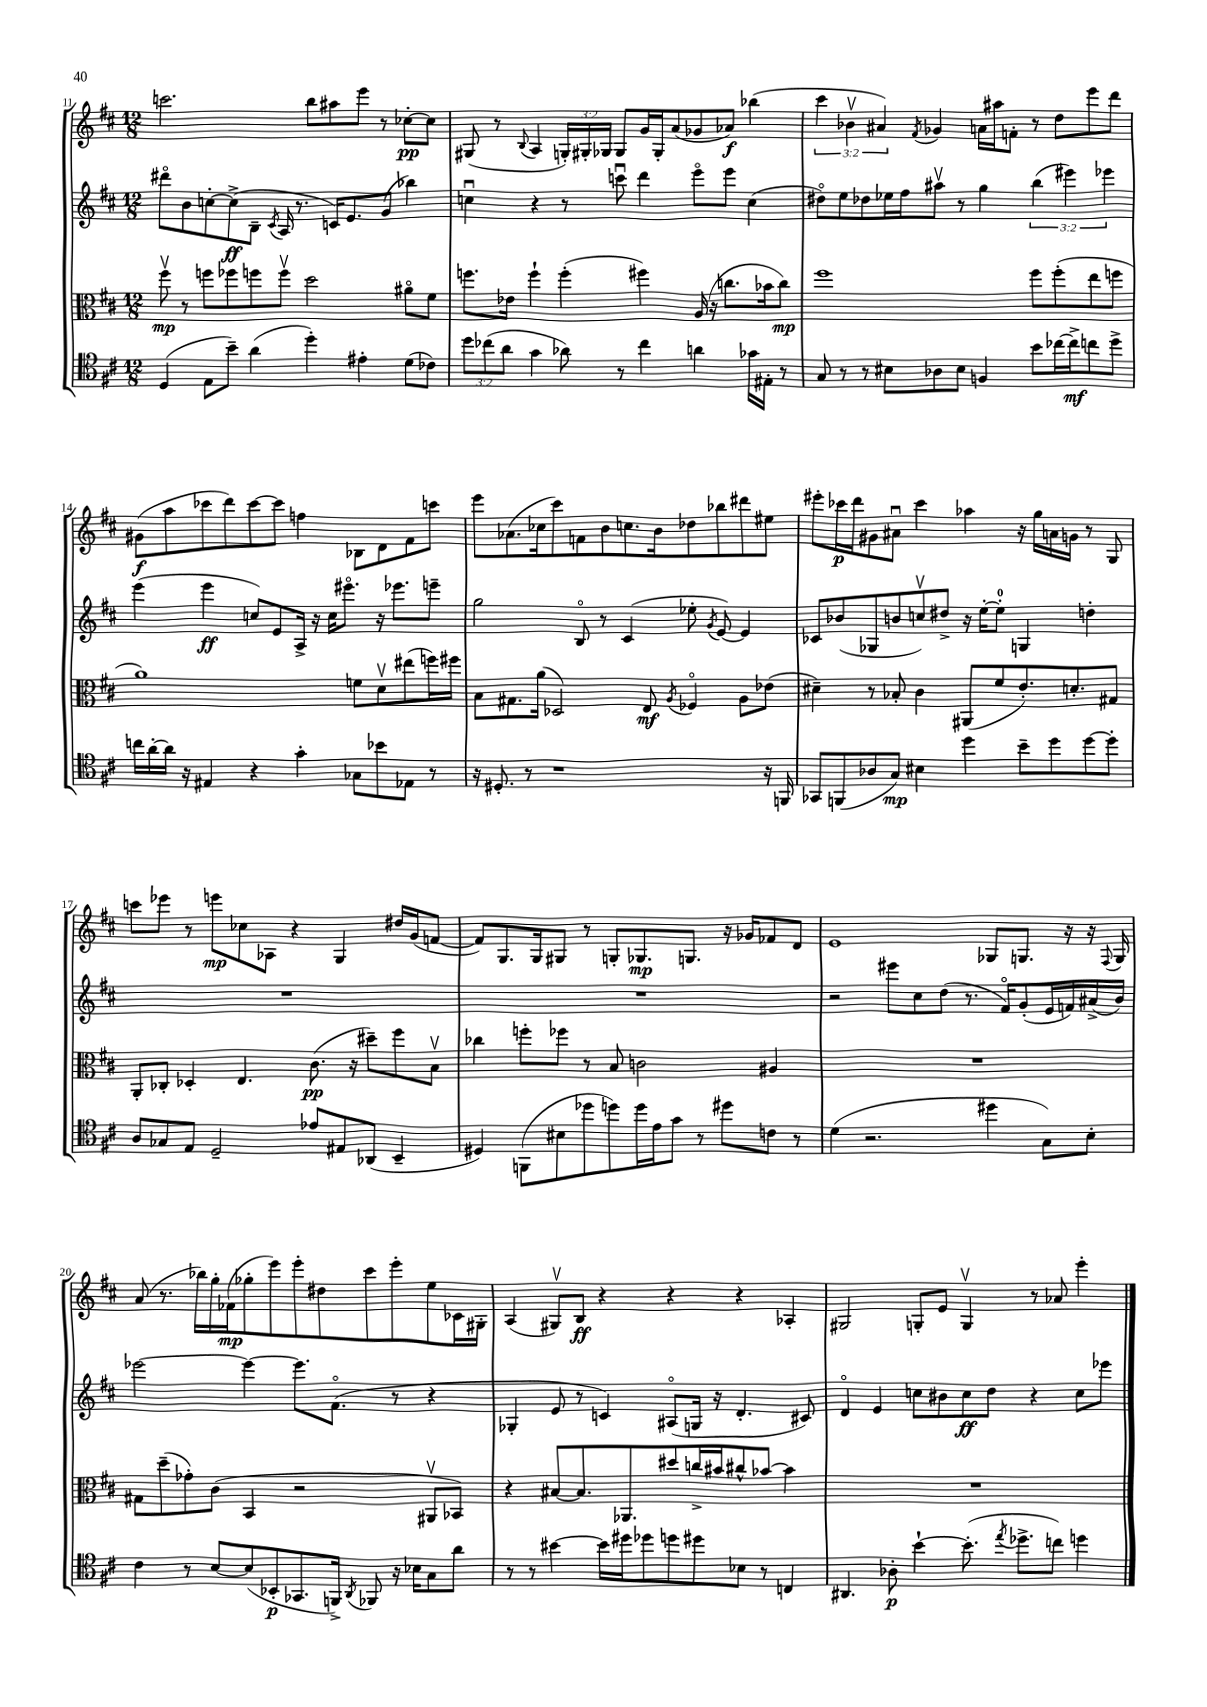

**kern	**dynam	**kern	**dynam	**kern	**dynam	**kern	**dynam
*part4	*part4	*part3	*part3	*part2	*part2	*part1	*part1
*staff4	*staff4	*staff3	*staff3	*staff2	*staff2	*staff1	*staff1
*clefC4	*	*clefC3	*	*clefG2	*	*clefG2	*
*k[f#c#]	*	*k[f#c#]	*	*k[f#c#]	*	*k[f#c#]	*
*M12/8	*	*M12/8	*	*M12/8	*	*M12/8	*
=11	=11	=11	=11	=11	=11	=11	=11
(4D/	.	8ff#v\	mp	8ddd#X\L	.	2.cccn\	.
.	.	8r	.	8b\	.	.	.
8E\L	.	8ffn\L	.	[8ccn'\	.	.	.
8b~\J)	.	8ff-X\	.	(8cc^\]	ff	.	.
(4a\	.	8ffn\	.	8B~\J	.	.	.
.	.	.	.	8qc#/	.	.	.
.	.	8ffv\J	.	16A/	.	.	.
.	.	.	.	8.r	.	.	.
4dd'\)	.	2dd\	.	.	.	8bb\L	.
.	.	.	.	16cn/KL)	.	8aa#X\	.
.	.	.	.	8.e/	.	.	.
4e#X'\	.	.	.	.	.	8eee\J	.
.	.	.	.	(8g/J	.	8r	.
(8d\L	.	8a#X\L	.	4bb-X\)	.	[8cc-X'\L	pp
8c-X\J)	.	8f#\J	.	.	.	8cc-\J]	.
=12	=12	=12	=12	=12	=12	=12	=12
12dd\L	.	8.ffn\L	.	4ccnu\	.	(8G#X/	.
(12cc-X\	.	.	.	.	.	.	.
.	.	.	.	.	.	8r	.
12a\J	.	.	.	.	.	.	.
.	.	16e-X\Jk	.	.	.	.	.
.	.	.	.	.	.	8qqB/	.
4g\	.	4ff`\	.	4r	.	4A/	.
8a-X\)	.	(4ff'\	.	8r	.	24Gn'/LL)	.
.	.	.	.	.	.	24G#X'/	.
.	.	.	.	.	.	24G-X/JJ	.
8r	.	.	.	8cccnu\	.	8G-/L	.
4cc-\	.	4ff#X\)	.	4ddd\	.	16g/L	.
.	.	.	.	.	.	16G-'/J	.
.	.	.	.	.	.	(8a/	.
4an\	.	(16A/	.	8eee\L	.	8g-X/	.
.	.	16r	.	.	.	.	.
.	.	8.ccn\L	.	8eee\J	.	8a-X/J)	f
16g-X\LL	.	.	.	(4cc\	.	(4bb-X\	.
16E#X'\JJ	.	16b-X\k	.	.	.	.	.
8r	.	8cc\J)	mp	.	.	.	.
=13	=13	=13	=13	=13	=13	=13	=13
8G/	.	1ff#	.	8dd#X\L)	.	6ccc#\	.
8r	.	.	.	8ee\	.	.	.
.	.	.	.	.	.	6b-Xv\	.
8r	.	.	.	8dd-X\	.	.	.
.	.	.	.	.	.	6a#X/)	.
8B#X\L	.	.	.	16ee-X\L	.	.	.
.	.	.	.	16ff#\J	.	.	.
.	.	.	.	.	.	8qf#/	.
8A-X\	.	.	.	8aa#Xv\J	.	4g-X/	.
8B#\J	.	.	.	8r	.	.	.
4Fn/	.	.	.	4gg\	.	16an\LL	.
.	.	.	.	.	.	16aa#X\J	.
.	.	.	.	.	.	8fn'\J	.
8b\L	.	8ff#\L	.	(6bb\	.	8r	.
[16cc-X\L	.	(8ff#'\	.	.	.	8dd\L	.
.	.	.	.	6eee#X\)	.	.	.
16cc-^\J]	mf	.	.	.	.	.	.
8ccn\	.	8ee\	.	.	.	8eee\	.
.	.	.	.	6eee-X\	.	.	.
8dd^\J	.	8ffn\J	.	.	.	8ddd\J	.
!!LO:LB:g=z
=14	=14	=14	=14	=14	=14	=14	=14
16ccn\LL	.	1a)	.	(4eee\	.	(8g#X\L	f
[16a'\	.	.	.	.	.	.	.
16a\JJ]	.	.	.	.	.	8aa\	.
16r	.	.	.	.	.	.	.
4E#X/	.	.	.	4eee\	ff	8ccc-X\	.
.	.	.	.	.	.	8ddd\)	.
4r	.	.	.	8ccn/L)	.	[8ccc-\	.
.	.	.	.	8e/	.	8ccc-\J]	.
4g'\	.	.	.	16A^/Jk	.	4ffn\	.
.	.	.	.	16r	.	.	.
.	.	.	.	16cc\KL	.	.	.
.	.	.	.	8.eee#X\J	.	.	.
8G-X\L	.	8fn\L	.	.	.	8B-X\L	.
8b-X\	.	8dv\	.	16r	.	8d\	.
.	.	.	.	8.eee-X\L	.	.	.
8E-X\J	.	(8ee#X\	.	.	.	8f#\	.
8r	.	16ffn\L)	.	8eeen~\J	.	8cccn\J	.
.	.	16ff#X\JJ	.	.	.	.	.
=15	=15	=15	=15	=15	=15	=15	=15
16r	.	8B\L	.	2gg\	.	8eee\L	.
8.D#X'/	.	.	.	.	.	.	.
.	.	8.G#X\	.	.	.	(8.a-X\	.
8r	.	.	.	.	.	.	.
.	.	(16a\Jk	.	.	.	16cc-X\k	.
1r	.	2D-X/)	.	.	.	8ccc#\)	.
.	.	.	.	8B/	.	8fn\	.
.	.	.	.	8r	.	8b\	.
.	.	.	.	(4c#/	.	8.ccn\	.
.	.	8E/	mf	.	.	.	.
.	.	.	.	.	.	16b\k	.
.	.	8qA/	.	.	.	.	.
.	.	4F-X/	.	8ee-X'\	.	8dd-X\	.
.	.	.	.	8qg/	.	.	.
.	.	.	.	[8e/)	.	8bb-X\	.
.	.	8A\L	.	4e/]	.	8ddd#X\	.
16r	.	(8e-X\J	.	.	.	8ee#X\J	.
16FFn/	.	.	.	.	.	.	.
=16	=16	=16	=16	=16	=16	=16	=16
8GG-X/L	.	4d#X~\)	.	8c-X/L	.	8eee#X'\L	.
(8FFn/	.	.	.	(8b-X/	.	16ccc-X\L	p
.	.	.	.	.	.	16ddd\J	.
8A-X/	.	8r	.	8G-X/	.	8g#X\	.
8G/J)	mp	8B-X'/	.	8bn/	.	8a#Xu\J	.
4B#X\	.	4c#\	.	8ccnv/)	.	4ccc-\	.
.	.	.	.	8dd#X^/J	.	.	.
4dd\	.	(8AA#X/L	.	16r	.	4aa-X\	.
.	.	.	.	[16ee'\KL	.	.	.
.	.	8f#/	.	8ee'\J]	.	.	.
8b~\L	.	8.e'/)	.	4Gn/	.	16r	.
.	.	.	.	.	.	16gg\LL	.
8dd\	.	.	.	.	.	16an\	.
.	.	8.dn'/	.	.	.	16gn\JJ	.
[8dd\	.	.	.	4ddn'\	.	8r	.
8dd'\J]	.	8G#X/J	.	.	.	8G/	.
!!LO:LB:g=z
=17	=17	=17	=17	=17	=17	=17	=17
8A/L	.	8AA'/L	.	1.r	.	8cccn\L	.
8G-X/	.	8C-X'/J	.	.	.	8eee-X\J	.
8E/J	.	4D-X'/	.	.	.	8r	.
2D~/	.	.	.	.	.	8eeen\L	mp
.	.	4.E/	.	.	.	8cc-X\	.
.	.	.	.	.	.	8A-X\J	.
.	.	.	.	.	.	4r	.
8e-X/L	.	(8.c#\	pp	.	.	.	.
8E#X/	.	.	.	.	.	4G/	.
.	.	16r	.	.	.	.	.
(8AA-X/J	.	8dd#X~\L)	.	.	.	.	.
4BB~/	.	8ff#\	.	.	.	16dd#X/LL	.
.	.	.	.	.	.	(16g/J	.
.	.	8Bv\J	.	.	.	[8fn/J	.
=18	=18	=18	=18	=18	=18	=18	=18
4D#X/)	.	4cc-X\	.	1.r	.	8f/L])	.
.	.	.	.	.	.	8.G/	.
(8FFn\L	.	8ffn'\L	.	.	.	.	.
.	.	.	.	.	.	16G/k	.
8B#X\	.	8ff-X\J	.	.	.	8G#X/J	.
8dd-X\	.	8r	.	.	.	8r	.
8ddn\)	.	8B/	.	.	.	8Gn'/L	.
16dd\L	.	2cn\	.	.	.	8.G-X/	mp
16e\J	.	.	.	.	.	.	.
8g\J	.	.	.	.	.	.	.
.	.	.	.	.	.	8.Gn/J	.
8r	.	.	.	.	.	.	.
8dd#X\L	.	.	.	.	.	16r	.
.	.	.	.	.	.	16g-X/KL	.
8cn\J	.	4A#X/	.	.	.	8f-X/	.
8r	.	.	.	.	.	8d/J	.
=19	=19	=19	=19	=19	=19	=19	=19
(4d\	.	1.r	.	2r	.	1e	.
2.r	.	.	.	.	.	.	.
.	.	.	.	8eee#X\L	.	.	.
.	.	.	.	8cc#\	.	.	.
.	.	.	.	(8dd\J	.	.	.
.	.	.	.	8.r	.	.	.
4dd#X\	.	.	.	.	.	8G-X/L	.
.	.	.	.	16f#/KL)	.	.	.
.	.	.	.	(8g'/	.	8.Gn/J	.
8G\L)	.	.	.	16e/L	.	.	.
.	.	.	.	16fn/)	.	16r	.
8B'\J	.	.	.	(16a#X^/	.	16r	.
.	.	.	.	.	.	8qqF#/	.
.	.	.	.	16b/JJ)	.	16G/	.
!!LO:LB:g=z
=20	=20	=20	=20	=20	=20	=20	=20
4c#\	.	8G#X\L	.	[2eee-X\	.	(8a/	.
.	.	(8dd~\	.	.	.	8.r	.
8r	.	8g-X'\)	.	.	.	.	.
.	.	.	.	.	.	16bb-X\LL)	.
[8B/L	.	(8c#\J	.	.	.	16gg'\	.
.	.	.	.	.	.	(16f-X\J	mp
(8B/]	.	4BB/	.	4eee-\_	.	8gg-X'\	.
8BB-X'/	p	.	.	.	.	8eee\)	.
8.GG-X/	.	2r	.	8.eee-\L]	.	8eee'\	.
.	.	.	.	.	.	8dd#X\	.
16FFn^/Jk)	.	.	.	(8.f#\J	.	.	.
8qAA/	.	.	.	.	.	.	.
8FF-X/	.	.	.	.	.	8ccc#\	.
16r	.	.	.	8r	.	8eee'\	.
16B-X\KL	.	.	.	.	.	.	.
8G\	.	8AA#Xv/L	.	4r	.	8ee\	.
8a\J	.	8BB-X/J)	.	.	.	16c-X\L	.
.	.	.	.	.	.	16G#X'\JJ	.
=21	=21	=21	=21	=21	=21	=21	=21
8r	.	4r	.	4G-X'/	.	(4A/	.
8r	.	.	.	.	.	.	.
[4b#X\	.	[8B#X/L	.	8e/	.	8G#Xv/L)	.
.	.	8.B#/]	.	8r	.	8B/J	ff
16b#\LL]	.	.	.	4cn/)	.	4r	.
16dd#X\J	.	8.AA-X/	.	.	.	.	.
8dd-X\	.	.	.	.	.	.	.
8ddn\	.	8dd#X/	.	(8A#X/L	.	4r	.
8dd#X\	.	16ccn^/L	.	16Gn/Jk	.	.	.
.	.	16b#X/J	.	16r	.	.	.
8B-X\J	.	8cc#X^^/	.	4.d'/	.	4r	.
8r	.	[8b-X/J	.	.	.	.	.
4Cn/	.	4b-\]	.	.	.	4A-X'/	.
.	.	.	.	8c#X/)	.	.	.
=22	=22	=22	=22	=22	=22	=22	=22
4.AA#X/	.	1.r	.	4d/	.	2G#X/	.
.	.	.	.	4e/	.	.	.
8A-X'\	p	.	.	.	.	.	.
[4b`\	.	.	.	8ccn\L	.	8Gn'/L	.
.	.	.	.	8b#X\	.	8e/J	.
(8.b'\]	.	.	.	8cc\	ff	4Gv/	.
.	.	.	.	8dd\J	.	.	.
8qee/	.	.	.	.	.	.	.
8.dd-X^\L	.	.	.	.	.	.	.
.	.	.	.	4r	.	8r	.
8ccn\J)	.	.	.	.	.	8a-X/	.
4ddn\	.	.	.	8cc\L	.	4eee'\	.
.	.	.	.	8eee-X\J	.	.	.
==	==	==	==	==	==	==	==
*-	*-	*-	*-	*-	*-	*-	*-
